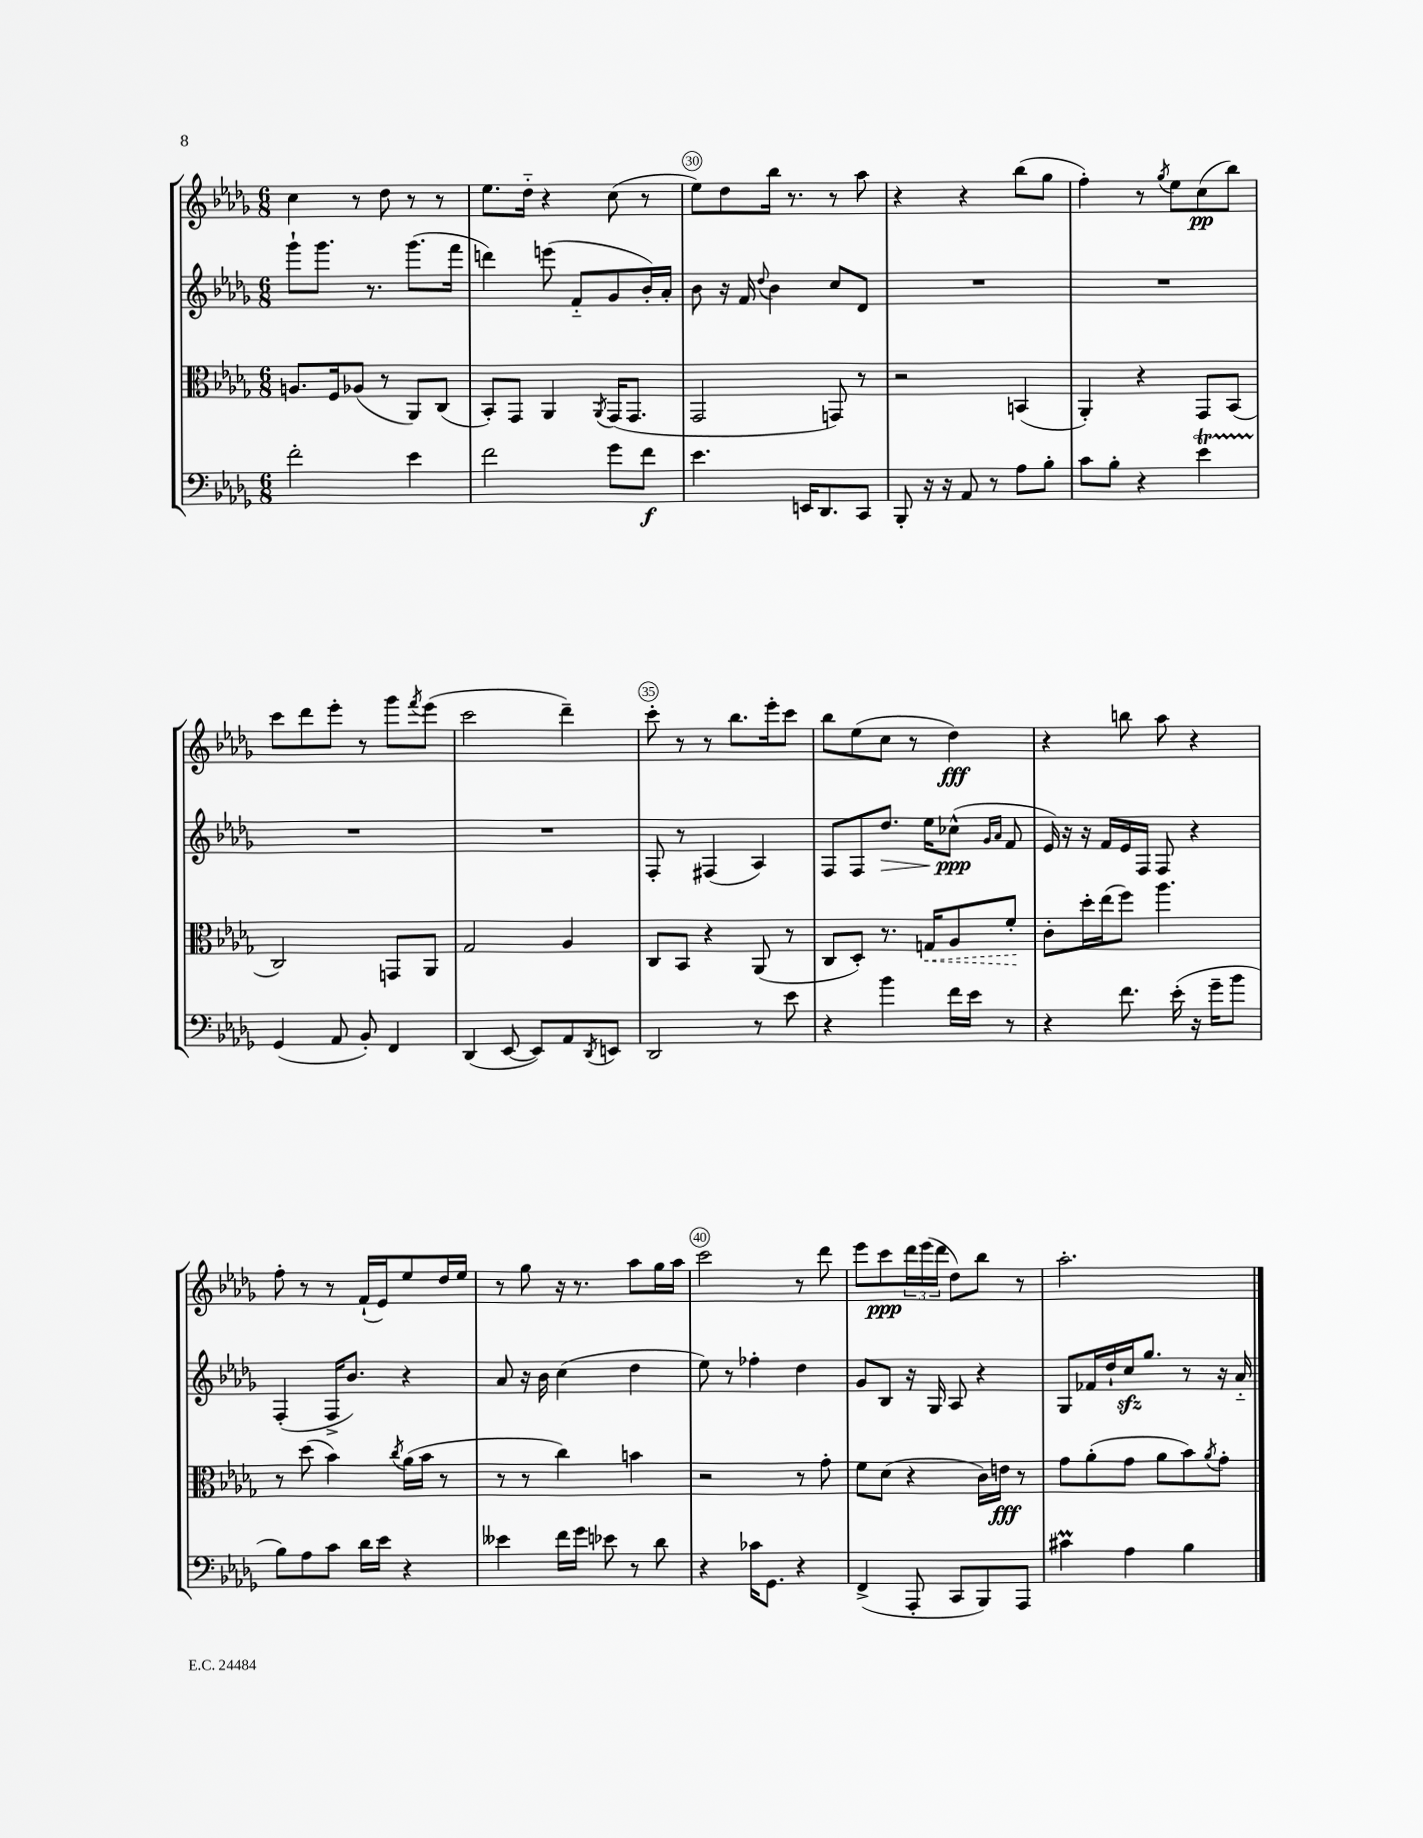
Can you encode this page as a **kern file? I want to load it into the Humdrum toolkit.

**kern	**kern	**kern	**kern
*staff4	*staff3	*staff2	*staff1
*clefF4	*clefC3	*clefG2	*clefG2
*k[b-e-a-d-g-]	*k[b-e-a-d-g-]	*k[b-e-a-d-g-]	*k[b-e-a-d-g-]
*M6/8	*M6/8	*M6/8	*M6/8
2f'	8.A	8ggg-`	4cc
.	.	8.ggg-	.
.	16F	.	.
.	(8A-	.	8r
.	.	8.r	.
.	8r	.	8dd-
4e-	8AA-)	(8.ggg-	8r
.	(8C	.	8r
.	.	16fff	.
=	=	=	=
2f	8BB-')	4ddd)	8.ee-
.	8GG-	.	.
.	.	.	16dd-'~
.	4AA-	(8eee	4r
.	.	8f'~	.
.	8qAA-	.	.
8g-	(16GG-	8g-	(8cc
.	8.GG-	.	.
8f	.	16b-')	8r
.	.	16a-'	.
=	=	=	=
4.e-	2GG-	8b-	8ee-)
.	.	16r	8dd-
.	.	16f	.
.	.	8qqdd-	.
.	.	4b-	16bb-
.	.	.	8.r
16EE	.	.	.
8.DD-	.	.	.
.	8GG)	8cc	8r
8CC	8r	8d-	8aa-
=	=	=	=
8BBB-'	2r	2.r	4r
16r	.	.	.
16r	.	.	.
8AA-	.	.	4r
8r	.	.	.
8A-	(4BB	.	(8bb-
8B-'	.	.	8gg-
=	=	=	=
8c	4AA-')	2.r	4ff')
8B-'	.	.	.
4r	4r	.	8r
.	.	.	8qgg-
.	.	.	8ee-
4e-	8GG-	.	(8cc
.	(8BB-	.	8bb-)
=	=	=	=
(4GG-	2C)	2.r	8ccc
.	.	.	8ddd-
8AA-	.	.	8eee-'
8BB-')	.	.	8r
4FF	8GG	.	8ggg-
.	.	.	8qfff
.	8AA-	.	(8eee-
=	=	=	=
(4DD-	2G-	2.r	2ccc
[8EE-	.	.	.
8EE-])	.	.	.
8AA-	4A-	.	4ddd-~)
8qDD-	.	.	.
8EE	.	.	.
=	=	=	=
2DD-	8C	8F'	8ccc'
.	8BB-	8r	8r
.	4r	(4F#	8r
.	.	.	8.bb-
8r	(8AA-	4A-)	.
.	.	.	16eee-'
8e-	8r	.	8ccc
=	=	=	=
4r	8C	8F	8bb-
.	8D-')	8F	(8ee-
4b-	8.r	8.dd-	8cc
.	.	.	8r
.	16G	16ee-	.
16f	8A-	(8cc-^^	4dd-)
16e-	.	.	.
.	.	16qqg-	.
.	.	16qqa-	.
8r	8f'	8f	.
=	=	=	=
4r	8c'	16e-)	4r
.	.	16r	.
.	16dd-'	16r	.
.	(16ee-	16f	.
8.f	8ff)	16e-	8bb
.	.	16F	.
.	4.aa-	8F	8aa-
(16e-'	.	.	.
16r	.	4r	4r
16g-~	.	.	.
8b-	.	.	.
=	=	=	=
8B-)	8r	(4F'	8ff'
8A-	(8dd-	.	8r
8c	4b-)	16F^	8r
.	.	8.b-)	.
16d-	.	.	(16f`
16e-	.	.	16e-)
.	8qcc	.	.
4r	(16a-	4r	8ee-
.	16b-	.	.
.	8r	.	16dd-
.	.	.	16ee-
=	=	=	=
4e--	8r	8a-	8r
.	8r	16r	8gg-
.	.	16b-	.
16f	4cc)	(4cc	16r
16g-	.	.	8.r
8e-	.	.	.
8r	4b	4dd-	8aa-
8d-	.	.	16gg-
.	.	.	16aa-
=	=	=	=
4r	2r	8ee-)	2ccc
.	.	8r	.
16c-	.	4ff-'	.
8.GG-	.	.	.
4r	8r	4dd-	8r
.	8g-'	.	8ddd-
=	=	=	=
(4FF^	8f	8g-	8eee-
.	(8d-	8B-	8ccc
8AAA-'	4r	16r	24ddd-
.	.	.	(24eee-
.	.	16G-	.
.	.	.	24ddd-
8CC	.	8A-	8dd-)
8BBB-)	16c)	4r	8bb-
.	16e	.	.
8AAA-	8r	.	8r
=	=	=	=
4c#	8g-	8G-	2.aa-'
.	(8a-'	16f-	.
.	.	16dd-`	.
4A-	8g-	16cc	.
.	.	8.gg-	.
.	8a-	.	.
4B-	8b-)	8r	.
.	8qa-	.	.
.	8g-'	16r	.
.	.	16a-'~	.
==	==	==	==
*-	*-	*-	*-
